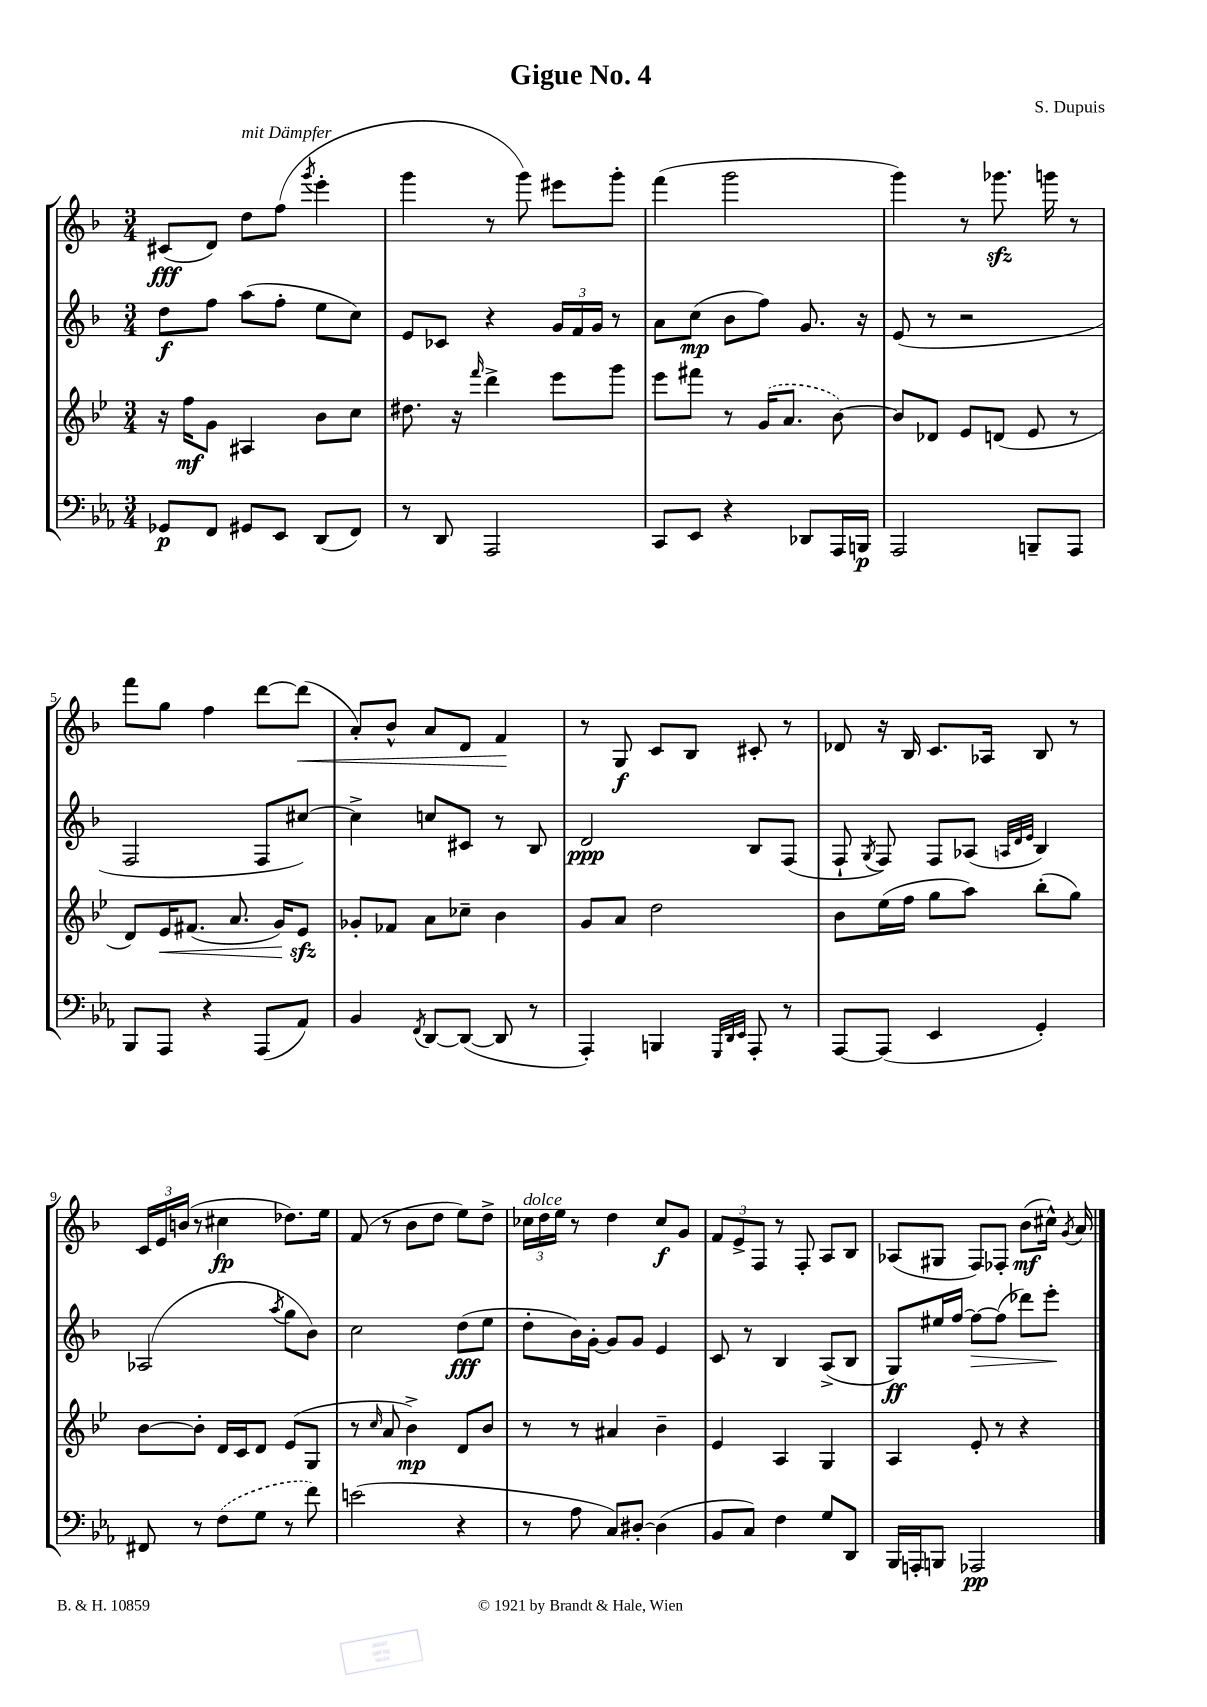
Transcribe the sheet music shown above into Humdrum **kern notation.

**kern	**kern	**kern	**kern
*staff4	*staff3	*staff2	*staff1
*clefF4	*clefG2	*clefG2	*clefG2
*k[b-e-a-]	*k[b-e-]	*k[b-]	*k[b-]
*M3/4	*M3/4	*M3/4	*M3/4
8GG-	16r	8dd	(8c#
.	16ff	.	.
8FF	8g	8ff	8d)
8GG#	4A#	(8aa	8dd
8EE-	.	8ff'	(8ff
.	.	.	8qggg
(8DD	8b-	8ee	4eee'
8FF)	8cc	8cc)	.
=	=	=	=
8r	8.dd#	8e	4ggg
8DD	.	8c-	.
.	16r	.	.
.	16qqfff	.	.
2AAA-	4ddd^	4r	8r
.	.	.	8ggg)
.	8eee-	24g	8eee#
.	.	24f	.
.	.	24g	.
.	8ggg	8r	8ggg'
=	=	=	=
8CC	8eee-	8a	(4fff
8EE-	8fff#	(8cc	.
4r	8r	8b-	2ggg
.	(16g	8ff)	.
.	8.a	.	.
8DD-	.	8.g	.
16AAA-	[8b-)	.	.
16BBB	.	16r	.
=	=	=	=
2AAA-	8b-]	(8e	4ggg)
.	8d-	8r	.
.	8e-	2r	8r
.	(8d	.	8.ggg-
8BBB~	8e-	.	.
.	.	.	16ggg
8AAA-	8r	.	8r
=	=	=	=
8BBB-	8d)	2F	8fff
8AAA-	16e-	.	8gg
.	(8.f#	.	.
4r	.	.	4ff
.	8.a	.	.
(8AAA-	.	8F	[8ddd
.	16g)	.	.
8AA-)	8e-	[8cc#)	(8ddd]
=	=	=	=
4BB-	8g-'	4cc#^]	8a')
.	8f-	.	8b-^^
8qFF	.	.	.
[8DD	8a	8cc	8a
(8DD_	8cc-~	8c#	8d
8DD]	4b-	8r	4f
8r	.	8B-	.
=	=	=	=
4AAA-')	8g	2d	8r
.	8a	.	8G
4BBB	2dd	.	8c
.	.	.	8B-
32qqGGG	.	.	.
32qqDD	.	.	.
32qqEE-	.	.	.
8AAA-'	.	8B-	8c#'
8r	.	(8F	8r
=	=	=	=
[8AAA-	8b-	8F`	8d-
.	.	8qG	.
(8AAA-]	(16ee-	8F)	16r
.	16ff	.	16B-
4EE-	8gg	8F	8.c
.	8aa)	(8A-	.
.	.	.	16A-
.	.	32qqA	.
.	.	32qqd	.
.	.	32qqe	.
4GG')	(8bb-'	4B-)	8B-
.	8gg)	.	8r
=	=	=	=
8FF#	[8b-	(2A-	24c
.	.	.	24e
.	.	.	(24b
8r	8b-']	.	8r
(8F	16d	.	4cc#
.	16c	.	.
8G	8d	.	.
.	.	8qaa	.
8r	(8e-	8gg	8.dd-)
8f)	8G	8b-)	.
.	.	.	16ee
=	=	=	=
(2e	8r	2cc	(8f
.	16qqcc	.	.
.	8a	.	8r
.	4b-^)	.	8b-
.	.	.	8dd
4r	8d	(8dd	8ee)
.	8b-	8ee	8dd^
=	=	=	=
8r	8r	8dd'	24cc-
.	.	.	24dd
.	.	.	24ee
8A-	8r	16b-)	8r
.	.	[16g'	.
8C)	4a#	8g]	4dd
[8D#'	.	8g	.
(4D#]	4b-~	4e	8cc-
.	.	.	8g
=	=	=	=
8BB-	4e-	8c	12f
.	.	.	12e^
8C)	.	8r	.
.	.	.	12F
4F	4A	4B-	8r
.	.	.	8F'
8G	4G	(8A^	8A
8DD	.	8B-	8B-
=	=	=	=
16BBB-	4A	8G)	(8A-
16AAA'	.	.	.
8BBB	.	16ee#	8G#
.	.	[16ff	.
2AAA-	8e-'	8ff_	8F)
.	8r	(8ff]	8F-'
.	4r	8ddd-)	(8b-
.	.	8eee'	16cc#^^)
.	.	.	8qg
.	.	.	16a
==	==	==	==
*-	*-	*-	*-
